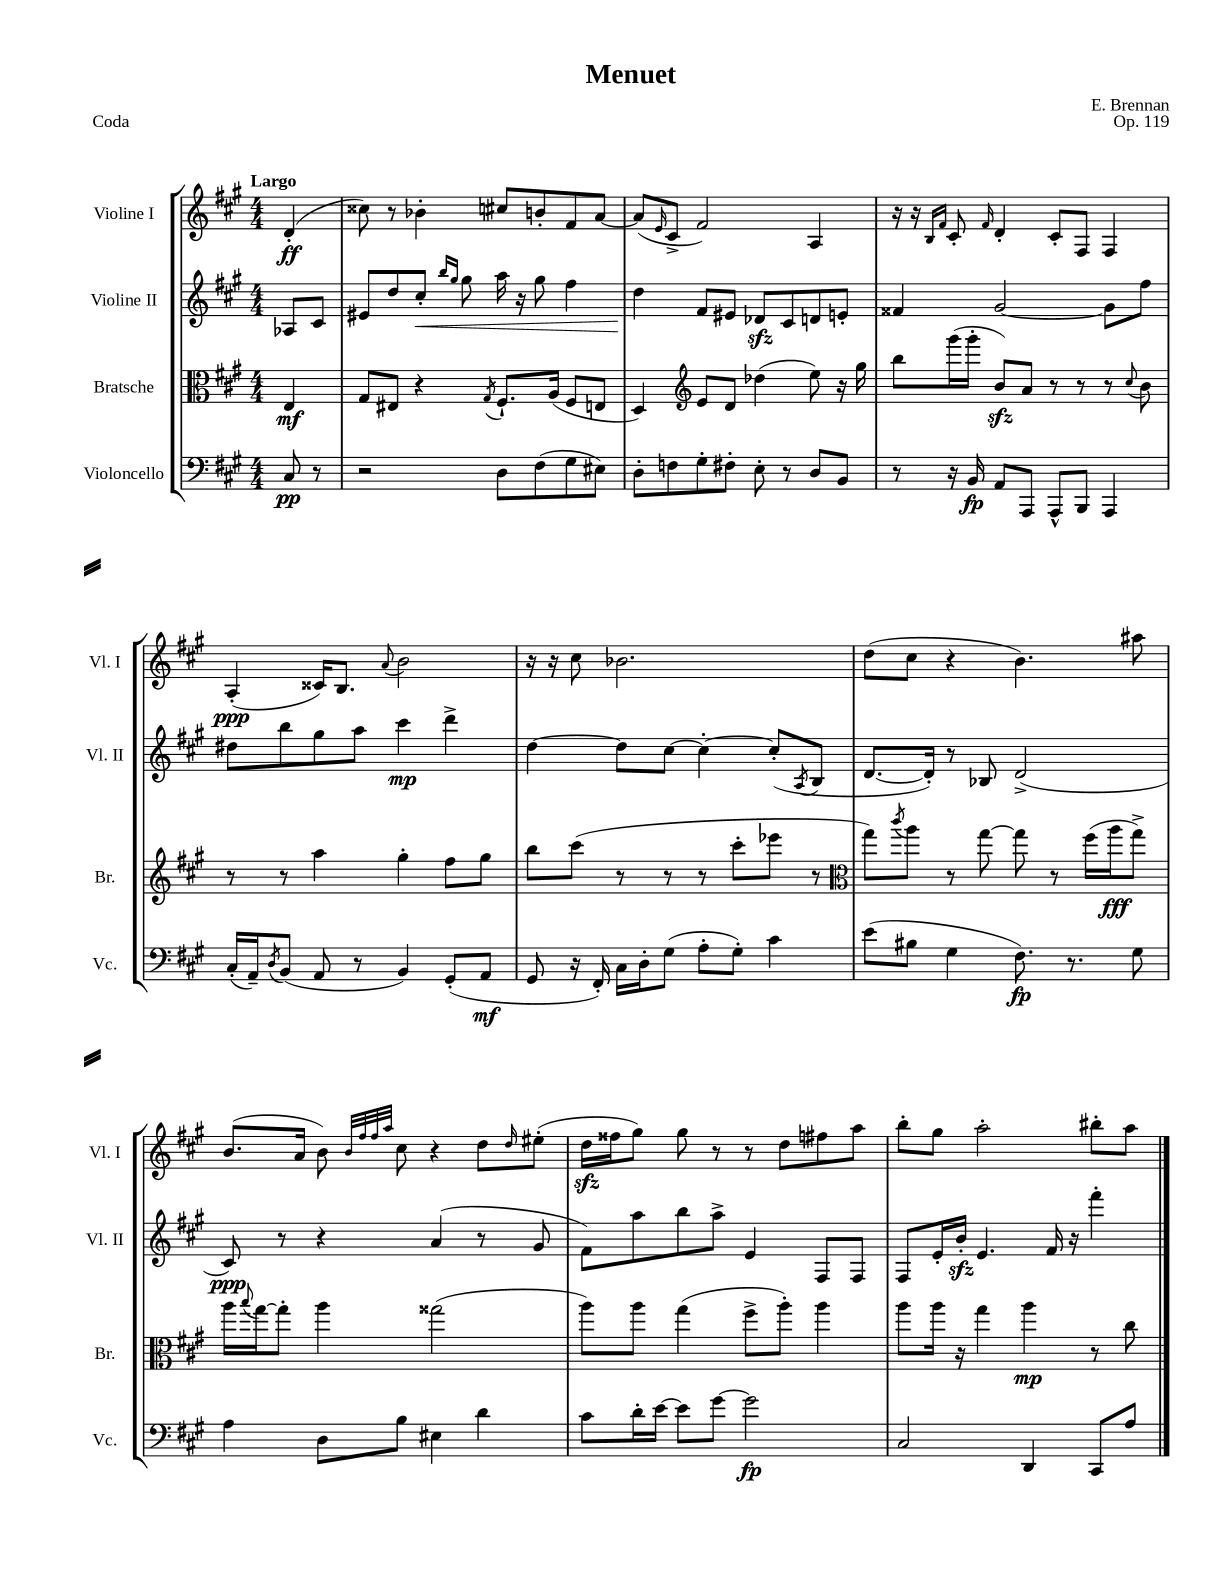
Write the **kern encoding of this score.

**kern	**kern	**kern	**kern
*staff4	*staff3	*staff2	*staff1
*clefF4	*clefC3	*clefG2	*clefG2
*k[f#c#g#]	*k[f#c#g#]	*k[f#c#g#]	*k[f#c#g#]
*M4/4	*M4/4	*M4/4	*M4/4
8C#	4E	8A-	(4d'
8r	.	8c#	.
=	=	=	=
2r	8G#	8e#	8cc##)
.	8E#	8dd	8r
.	4r	8cc#'	4b-'
.	.	16qqbb	.
.	.	16qqgg#	.
.	.	8gg#	.
.	8qG#	.	.
8D	8.F#`	16aa	8cc#
.	.	16r	.
(8F#	.	8gg#	8b'
.	(16A	.	.
8G#	8F#	4ff#	8f#
8E#)	8E	.	[8a
=	=	=	=
8D'	4D)	4dd	(8a]
.	.	.	16qqe
8F	.	.	8c#^
*	*clefG2	*	*
8G#'	8e	8f#	2f#)
8F#'	8d	8e#	.
8E'	(4dd-	8d-	.
8r	.	8c#	.
8D	8ee)	8d	4A
8BB	16r	8e'	.
.	16gg#	.	.
=	=	=	=
8r	8bb	4f##	16r
.	.	.	16r
.	.	.	16qqB
.	.	.	16qqf#
16r	(16ggg#	.	8c#'
16BB	16ggg#'	.	.
.	.	.	16qqf#
8AA	8b)	[2g#	4d'
8AAA	8a	.	.
8AAA^^	8r	.	8c#'
8BBB	8r	.	8F#
4AAA	8r	8g#]	4F#
.	8qqcc#	.	.
.	8b	8ff#	.
=	=	=	=
(16C#'	8r	8dd#	(4A'
16AA~)	.	.	.
8qD	.	.	.
(8BB	8r	8bb	.
8AA	4aa	8gg#	16c##)
.	.	.	8.B
8r	.	8aa	.
.	.	.	8qqa
4BB)	4gg#'	4ccc#	2b
(8GG#'	8ff#	4ddd^	.
8AA	8gg#	.	.
=	=	=	=
8GG#	8bb	[4dd	16r
.	.	.	16r
16r	(8ccc#	.	8cc#
16FF#')	.	.	.
16C#	8r	8dd]	2.b-
16D'	.	.	.
(8G#	8r	[8cc#	.
8A'	8r	4cc#'_	.
8G#')	8ccc#'	.	.
4c#	8eee-	(8cc#']	.
.	.	8qA	.
.	8r	8B	.
=	=	=	=
*	*clefC3	*	*
(8e	8gg#)	[8.d	(8dd
.	8qccc#	.	.
8B#	8aa	.	8cc#
.	.	16d'])	.
4G#	8r	8r	4r
.	[8gg#	8B-	.
8.F#)	8gg#]	(2d^	4.b)
.	8r	.	.
8.r	.	.	.
.	(16ff#	.	.
.	16aa	.	.
8G#	8gg#^)	.	8aa#
=	=	=	=
4A	16aa	8c#)	(8.b
.	8qqbb	.	.
.	[16gg#	.	.
.	8gg#']	8r	.
.	.	.	16a
8D	4aa	4r	8b)
.	.	.	32qqb
.	.	.	32qqff#
.	.	.	32qqff#
.	.	.	32qqaa
8B	.	.	8cc#
4E#	(2gg##	(4a	4r
4d	.	8r	8dd
.	.	.	16qqdd
.	.	8g#	(8ee#'
=	=	=	=
8c#	8aa)	8f#)	16dd
.	.	.	16ff##
16d'	8aa	8aa	8gg#)
[16e	.	.	.
8e]	(4gg#	8bb	8gg#
[8g#	.	8aa^	8r
2g#]	8ff#^	4e	8r
.	8aa')	.	8dd
.	4aa	8F#	8ff#
.	.	8F#	8aa
=	=	=	=
2C#	8aa	8F#	8bb'
.	16aa	16e'	8gg#
.	16r	16b'	.
.	4gg#	4.e	2aa'
4DD	4aa	.	.
.	.	16f#	.
.	.	16r	.
8CC#	8r	4fff#'	8bb#'
8A	8cc#	.	8aa
==	==	==	==
*-	*-	*-	*-
